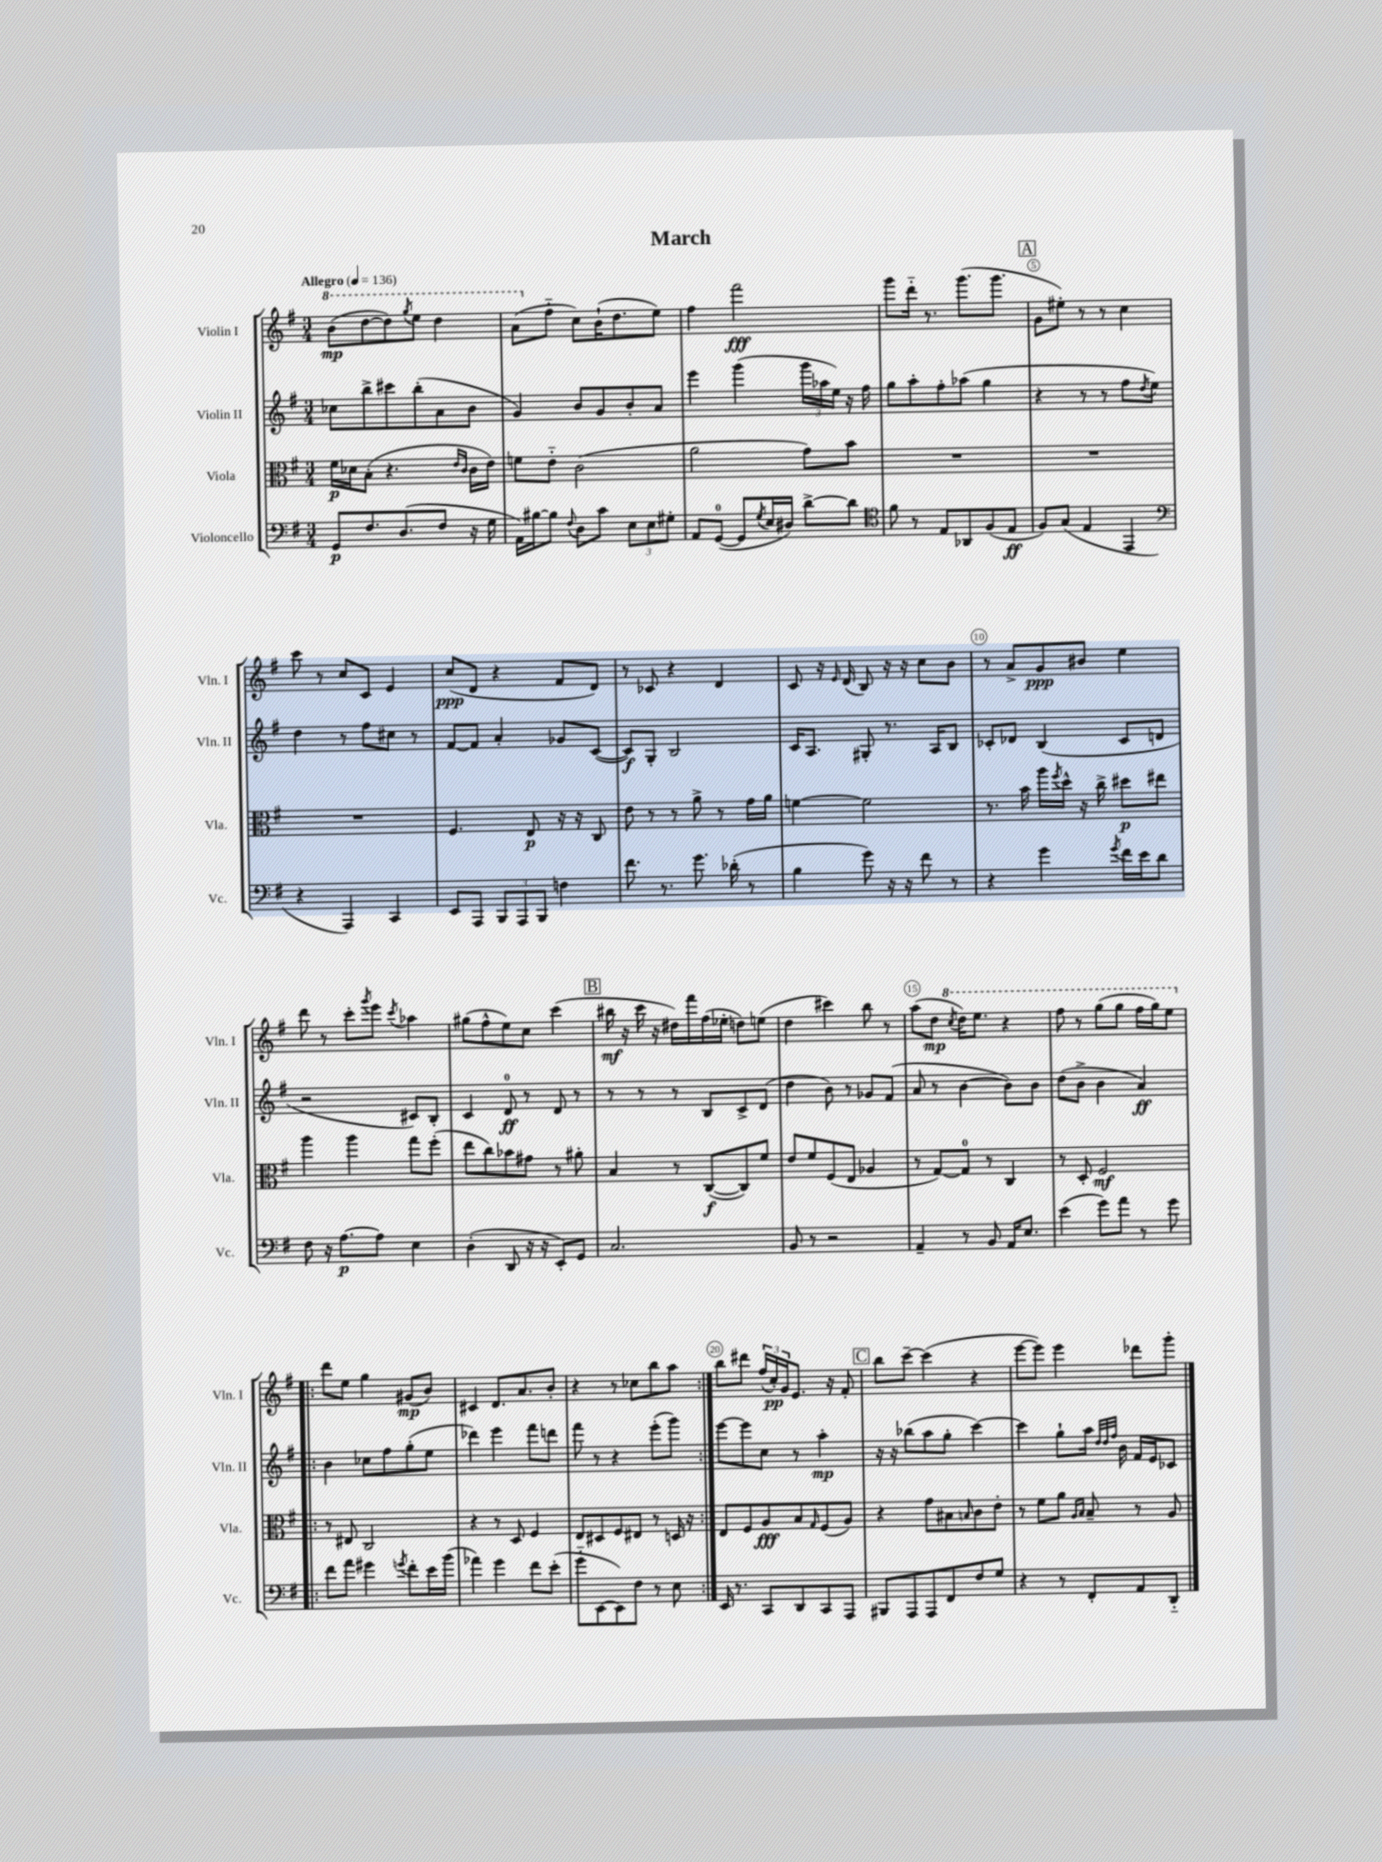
\header { title = "March" }
<<
\new StaffGroup <<
\new Staff = "s0" \with { instrumentName = "Violin I" shortInstrumentName = "Vln. I" } {
    \clef treble \key g \major \numericTimeSignature \time 3/4 \tempo "Allegro" 4 = 136
    \ottava #1 b''8\mp( d'''8~ d'''8) \acciaccatura { g'''8 } e'''8 d'''4 |
    a''8( \ottava #0 fis''8-_ c''8) b'16-!( d''8. e''8) |
    fis''4 fis'''2\fff |
    g'''8 d'''16-_ r8. g'''8.( g'''8. |
    \mark \markup { \box "A" } g'8 eis''8-.) r8 r8 c''4 |
    c'''8 r8 c''8 c'8 e'4 |
    c''8\ppp( d'8 r4 fis'8 d'8) |
    r8 ces'8 r4 d'4 |
    c'8 r16 \grace { e'16 } d'16( b8) r16 r16 c''8 b'8 |
    r8 a'8-> g'8\ppp bis'8 e''4 |
    d'''8 r8 c'''8-. \acciaccatura { g'''8 } e'''8 \acciaccatura { c'''8 } aes''4 |
    gis''8( fis''8-^ e''8) c''8 c'''4( |
    \mark \markup { \box "B" } bis''16\mf r16 c'''16 r16 dis''16) fis'''16 fis''16( ees''16-. d''8) e''8( |
    d''4 cis'''4) b''8 r8 |
    a''8( d''8\mp \ottava #1 \acciaccatura { c'''8 } d'''16) e'''8. r4 |
    fis'''8 r8 g'''8( g'''8 fis'''16 g'''16) e'''8 \ottava #0 |
    \repeat volta 2 { d'''8 e''8 g''4 gis'8\mp( b'8) |
    cis'4 d'8. a'8. b'8-. |
    r4 r8 ces''8 b''8 a''8 | }
    b''8 dis'''8 \tuplet 3/2 { fis''16( c''16-.\pp) g'16 } e'8. r16 fis'8-. |
    \mark \markup { \box "C" } b''8 c'''8~-- c'''4( r4 |
    e'''8~ e'''8) e'''4 des'''8 g'''8-. \bar "|." |
}
\new Staff = "s1" \with { instrumentName = "Violin II" shortInstrumentName = "Vln. II" } {
    \clef treble \key g \major \numericTimeSignature \time 3/4
    ces''8 b''8-> cis'''8 b''8-.( a'8 b'8 |
    g'4) b'8 g'8 b'8-. a'8 |
    e'''4 g'''4( \tuplet 3/2 { g'''16 aes''16 e''16) } r16 fis''16 |
    g''8 a''8-. fis''8-. aes''8( g''4 |
    \mark \markup { \box "A" } r4 r8 r8 fis''8 \acciaccatura { d''8 } e''8) |
    d''4 r8 fis''8 cis''8 r8 |
    fis'8~ fis'8 a'4-. ges'8 c'8~( |
    c'8\f) g8-. b2 |
    c'16 a8. gis8-. r8. a16 b8 |
    ces'8-. des'8 b4( ces'8 d'8 |
    r2 cis'8) b8-. |
    c'4 d'8-0\ff r8 d'8 r8 |
    \mark \markup { \box "B" } r8 r8 r8 b8 c'8-> d'8( |
    d''4 b'8) r8 ges'8 fis'8( |
    a'8 r8 b'4~ b'8) b'8 |
    d''8( b'8-> b'4 a'4\ff) |
    \repeat volta 2 { b'4 ces''8 fis''8 g''8-.( e''8 |
    des'''4) e'''4 fis'''8 d'''8 |
    fis'''8 r8 r4 e'''8-.( g'''8) | }
    e'''8~ e'''8 c''8 r8 a''4-.\mp |
    \mark \markup { \box "C" } r16 r16 bes''8( a''8 g''8-. c'''4~) |
    c'''4 g''8-! a''16 \grace { d''32 d''32 fis''32 } b'16 fis'16 e'16 ces'8 \bar "|." |
}
\new Staff = "s2" \with { instrumentName = "Viola" shortInstrumentName = "Vla." } {
    \clef alto \key g \major \numericTimeSignature \time 3/4
    fis'16\p des'16 b8-.( r4. \grace { e'16 c'16 } c'16 e'16) |
    f'8 e'8-_ c'2( |
    a'2 g'8) b'8 |
    R2. |
    \mark \markup { \box "A" } R2. |
    R2. |
    fis4. e8\p r16 r16 c8 |
    e'8 r8 r8 a'8-> r8 g'16 a'16 |
    f'4~ f'2 |
    r8. b'16 a''16 \acciaccatura { fis''8 } d''16-^ r16 c''16-> dis''8\p eis''8 |
    a''4 a''4 g''8 fis''8-.( |
    e''8 c''8) bes'8 gis'8 r8 ais'8-. |
    \mark \markup { \box "B" } b4 r8 c8~\f( c8) fis'8 |
    e'8 fis'8 fis8( e8 aes4 |
    r8 g8~) g8-0 r8 c4 |
    r8 d8-. fis2\mf |
    \repeat volta 2 { r8 eis8 c2 |
    r4 r8 d8 fis4 |
    e8 dis8 fis8 eis8 r8 d16 r16 | }
    e8 fis8 a8\fff b8 \grace { g16 } fis8( a8) |
    \mark \markup { \box "C" } r4 g'8 bis8 \grace { b16 } c'8 e'8-. |
    r8 fis'8 a'8 \grace { a16 b16 } b8-- r8 a8 \bar "|." |
}
\new Staff = "s3" \with { instrumentName = "Violoncello" shortInstrumentName = "Vc." } {
    \clef bass \key g \major \numericTimeSignature \time 3/4
    g,8\p fis8. d8.( fis8 r16 g16 |
    a,16) bis16~ bis8 \appoggiatura { fis8 } d8 c'8 \tuplet 3/2 { e8 e8 gis8-. } |
    a,8 g,8-0~( g,8 \acciaccatura { g8 } e16 dis16) d'8~-> d'8 |
    \clef tenor fis'8 r8 e8 aes,8 fis8( e8\ff |
    \mark \markup { \box "A" } fis8) g8( e4 e,4 |
    \clef bass r4 a,,4) c,4 |
    e,8 a,,8 \tuplet 3/2 { b,,8 a,,8 b,,8 } f4 |
    fis'8. r8. g'8. des'16-.( r8 |
    b4 g'8) r16 r16 fis'8 r8 |
    r4 g'4 \acciaccatura { g'8 } fis'16 e'16 d'8 |
    fis8 r16 a8.~\p a8 e4 |
    d4-.( d,8 r16 r16 e,8-.) g,8 |
    \mark \markup { \box "B" } c2. |
    b,8 r8 r2 |
    a,4-- r8 b,8 a,16 e8. |
    e'4( g'8) a'8 r8 g'8 |
    \repeat volta 2 { fis'8 a'8 gis'4 \acciaccatura { g'8 } fis'8-. e'16 b'16( |
    aes'4) g'4 fis'8 e'8-.( |
    g'8-_ e,8~ e,8) fis8 r8 e8 | }
    e,16 r8. c,8 d,8 c,8 a,,8 |
    \mark \markup { \box "C" } bis,,8 a,,8 a,,8 fis,8 fis8 g8 |
    r4 r8 fis,8-. a,8 d,8-_ \bar "|." |
}
>>
>>
\layout { \context { \Score \override BarNumber.break-visibility = ##(#f #t #t) barNumberVisibility = #(every-nth-bar-number-visible 5) \override BarNumber.stencil = #(make-stencil-circler 0.1 0.3 ly:text-interface::print) } }
